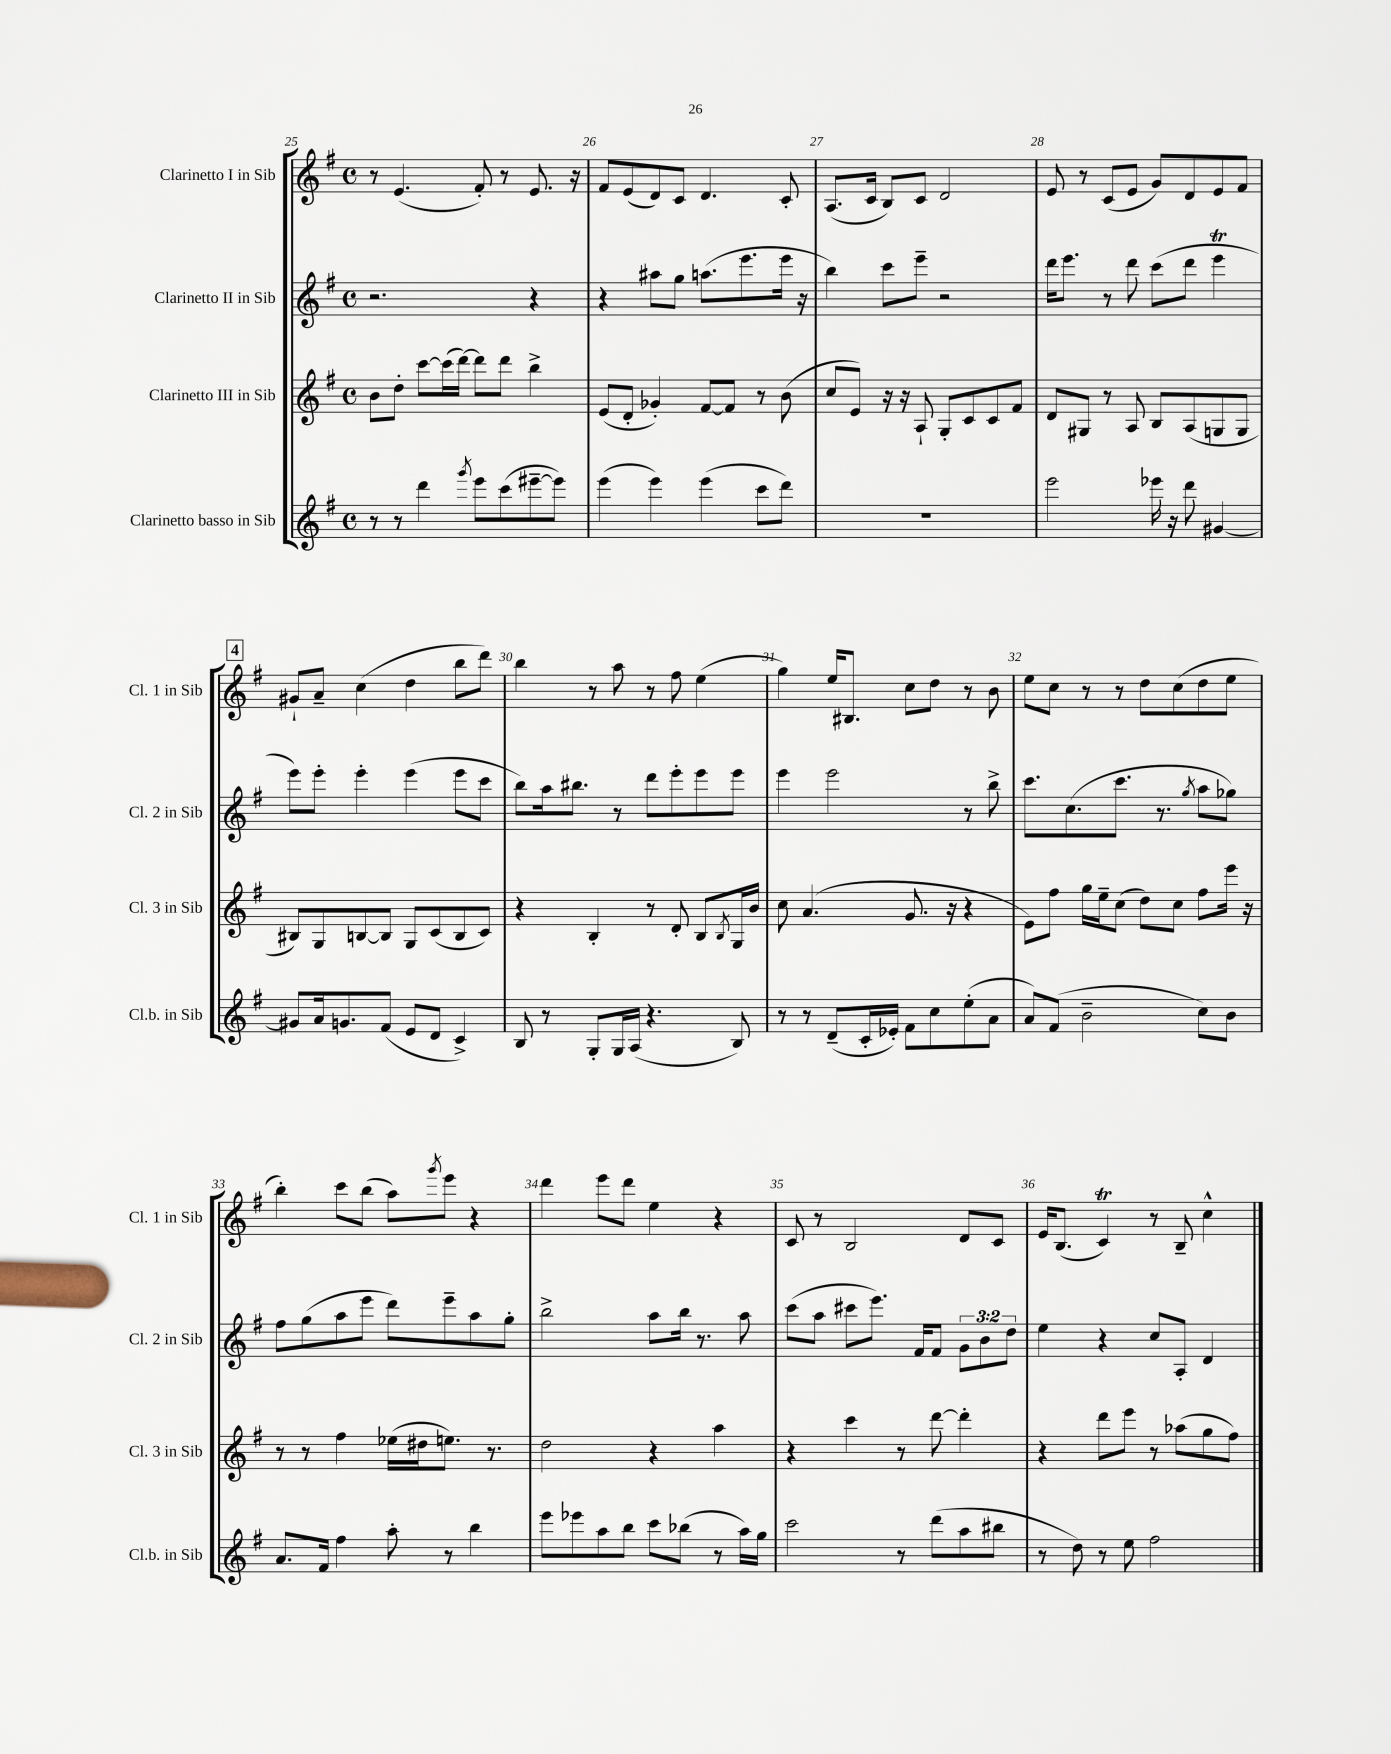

**kern	**kern	**kern	**kern
*staff4	*staff3	*staff2	*staff1
*clefG2	*clefG2	*clefG2	*clefG2
*k[f#]	*k[f#]	*k[f#]	*k[f#]
*M4/4	*M4/4	*M4/4	*M4/4
*met(c)	*met(c)	*met(c)	*met(c)
8r	8b	2.r	8r
8r	8dd'	.	(4.e
4ddd	[8ccc	.	.
.	(16ccc]	.	.
.	[16ddd)	.	.
8qggg	.	.	.
8eee	8ddd]	.	8f#')
(8ccc	8ddd	.	8r
[8eee#~	4bb^	4r	8.e
8eee#])	.	.	.
.	.	.	16r
=	=	=	=
(4eee	(8e	4r	8f#
.	8d'	.	(8e
4eee)	4g-')	8aa#	8d)
.	.	8gg	8c
(4eee	[8f#	(8.aa	4.d
.	8f#]	.	.
.	.	8.eee	.
8ccc	8r	.	.
8ddd)	(8b	16eee	8c'
.	.	16r	.
=	=	=	=
1r	8cc	4bb)	(8.A
.	8e)	.	.
.	.	.	16c
.	16r	8ccc	8B)
.	16r	.	.
.	8A`	8eee~	8c
.	8G'	2r	2d
.	8c	.	.
.	8c	.	.
.	8f#	.	.
=	=	=	=
2eee	8d	16ddd	8e
.	.	8.eee	.
.	8G#	.	8r
.	8r	8r	(8c
.	8A	8ddd	8e
16eee-	8B	(8ccc	8g)
16r	.	.	.
8ddd	(8A	8ddd	8d
[4g#	8G	4eee	8e
.	8G	.	8f#
=	=	=	=
8g#]	8B#)	8eee)	8g#`
16a	8G	8eee'	8a~
8.g	.	.	.
.	[8B	4eee'	(4cc
(8f#	8B]	.	.
8e	8G	(4eee	4dd
8d	(8c	.	.
4c^)	8B	8eee	8bb
.	8c)	8ccc	8ddd)
=	=	=	=
8B	4r	8bb)	4bb
8r	.	16aa	.
.	.	8.bb#	.
8G'	4B'	.	8r
16G	.	8r	8aa
(16A	.	.	.
4.r	8r	8ddd	8r
.	8d'	8eee'	8ff#
.	8B	8eee	(4ee
.	8qB	.	.
8B)	16G	8eee	.
.	16b	.	.
=	=	=	=
8r	8cc	4eee	4gg)
8r	(4.a	.	.
(8d~	.	2eee	16ee
.	.	.	8.B#
16c'	.	.	.
16e-')	.	.	.
8f#	8.g	.	8cc
8cc	.	.	8dd
.	16r	.	.
(8ee'	4r	8r	8r
8a	.	8bb^	8b
=	=	=	=
8a)	8e)	8.ccc	8ee
(8f#	8ff#	.	8cc
.	.	(8.cc	.
2b~	16gg	.	8r
.	16ee~	.	.
.	(8cc	8.ccc	8r
.	8dd)	.	8dd
.	.	8.r	.
.	8cc	.	(8cc
.	.	8qgg	.
8cc)	8ff#	8aa	8dd
8b	16eee	8gg-)	8ee
.	16r	.	.
=	=	=	=
8.a	8r	8ff#	4bb')
.	8r	(8gg	.
16f#	.	.	.
4ff#	4ff#	8aa	8ccc
.	.	8eee	(8bb
8aa'	(16ee-	8ddd)	8aa)
.	16dd#	.	.
.	.	.	8qggg
8r	8.ee)	8eee~	8eee
4bb	.	8aa	4r
.	8.r	.	.
.	.	8gg'	.
=	=	=	=
8eee	2dd	2bb^	4ddd
8eee-	.	.	.
8aa	.	.	8eee
8bb	.	.	8ddd
8ccc	4r	8aa	4ee
(8bb-	.	16bb	.
.	.	8.r	.
8r	4aa	.	4r
16aa)	.	8aa	.
16gg	.	.	.
=	=	=	=
2ccc	4r	(8ccc	8c
.	.	8aa	8r
.	4ccc	8ccc#	2B
.	.	8.eee)	.
8r	8r	.	.
.	.	16f#	.
(8ddd	[8ddd	8f#	.
8aa	4ddd']	12g	8d
.	.	12b	.
8bb#	.	.	8c
.	.	12dd	.
=	=	=	=
8r	4r	4ee	16e
.	.	.	(8.B
8dd)	.	.	.
8r	8ddd	4r	4c)
8ee	8eee	.	.
2ff#	8r	8cc	8r
.	(8aa-	8A'	8B~
.	8gg	4d	4cc^^
.	8ff#)	.	.
==	==	==	==
*-	*-	*-	*-
